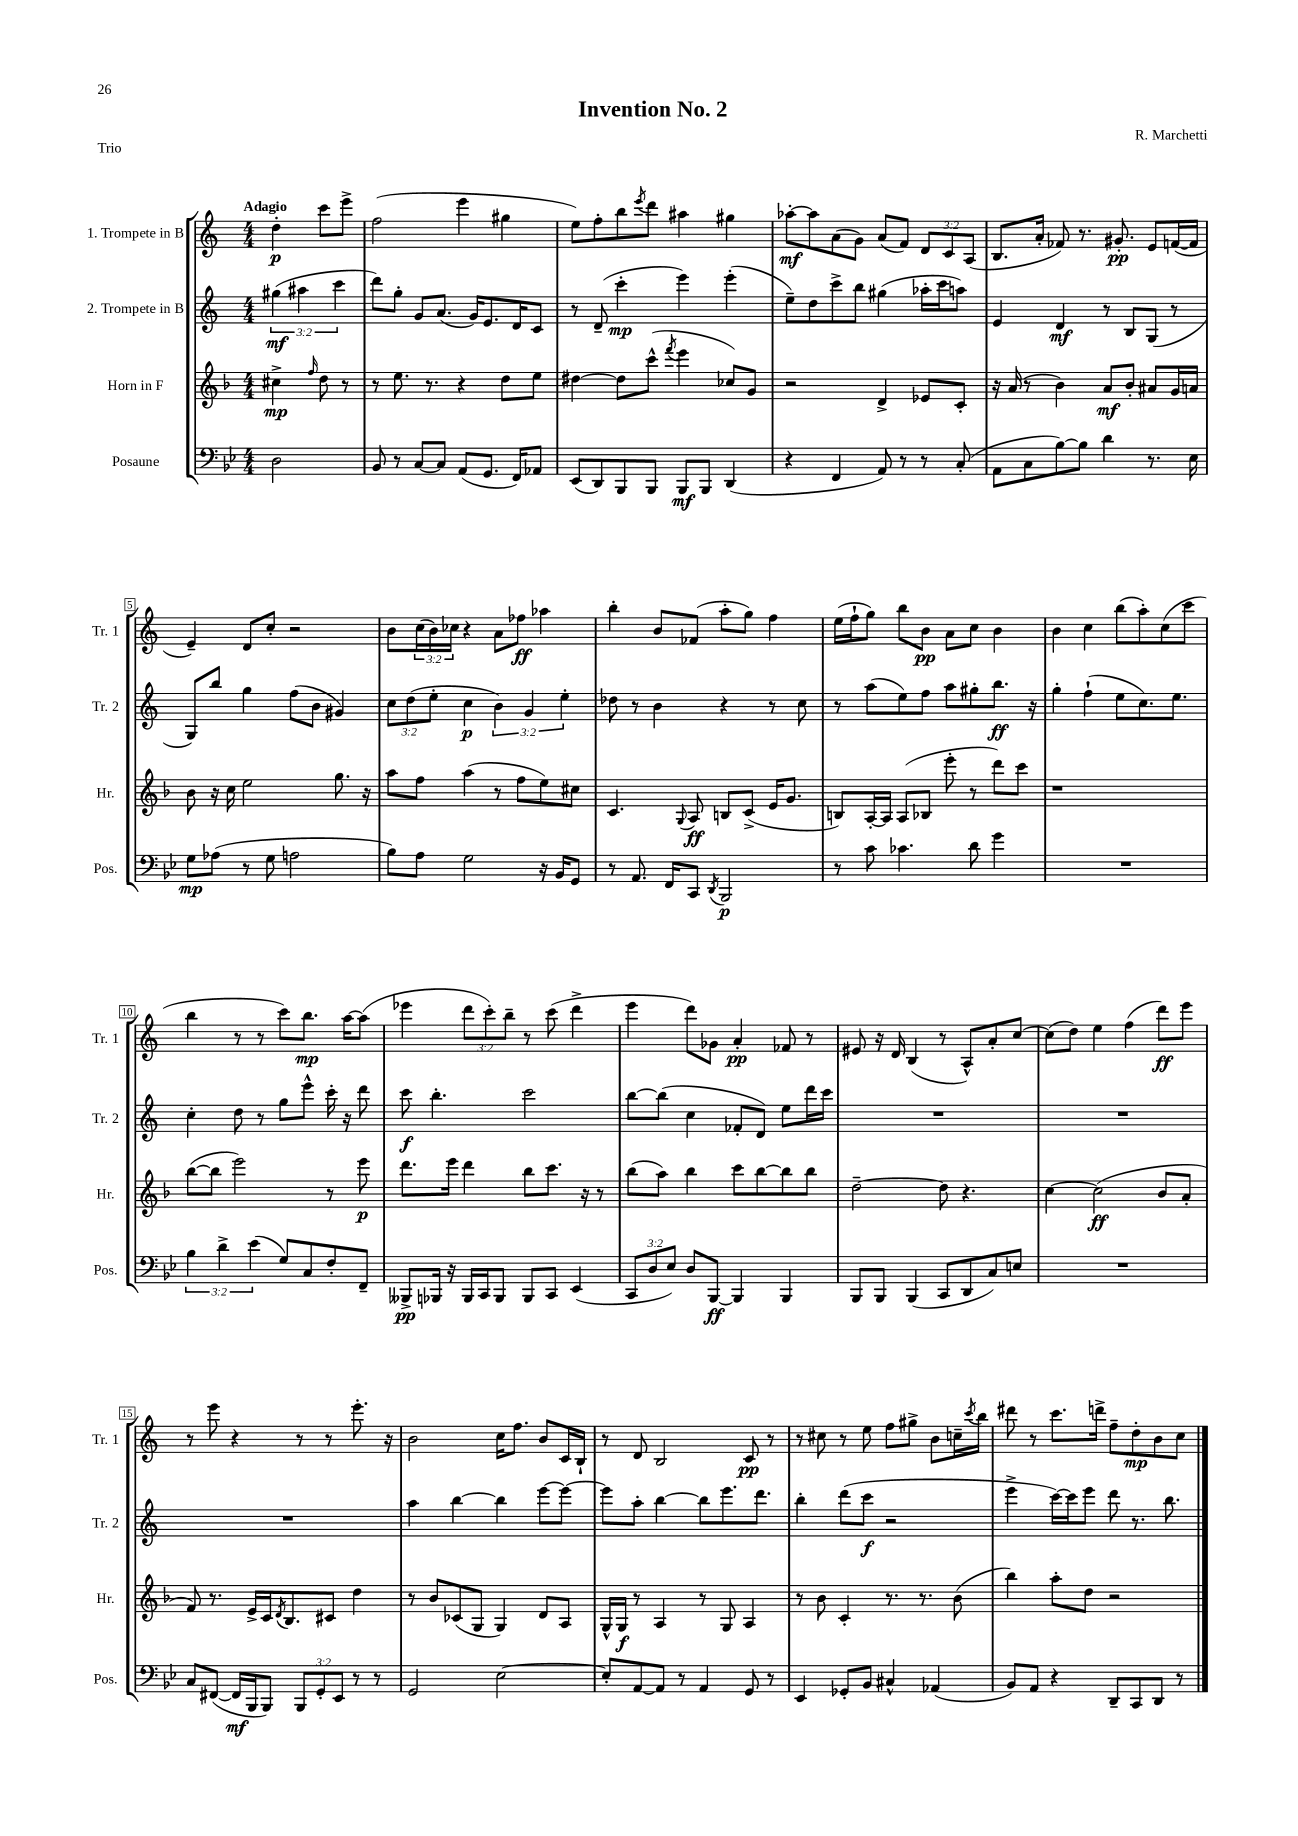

**kern	**kern	**kern	**kern
*staff4	*staff3	*staff2	*staff1
*clefF4	*clefG2	*clefG2	*clefG2
*k[b-e-]	*k[b-]	*k[]	*k[]
*M4/4	*M4/4	*M4/4	*M4/4
2D	4cc#^	(6gg#	4dd'
.	.	6aa#	.
.	16qqff	.	.
.	8dd	.	8ccc
.	.	6ccc	.
.	8r	.	8eee^
=	=	=	=
8BB-	8r	8ddd)	(2ff
8r	8.ee	8gg'	.
[8C	.	8g	.
.	8.r	.	.
8C]	.	(8.a	.
(8AA	4r	.	4eee
.	.	16g)	.
8.GG	.	8.e	.
.	8dd	.	4gg#
16FF)	.	16d	.
8AA-	8ee	8c	.
=	=	=	=
(8EE-	[4dd#	8r	8ee)
8DD)	.	(8d~	8ff'
8BBB-	8dd#]	4ccc'	8bb
.	.	.	8qeee
8BBB-	(8ccc^^	.	8ddd
.	8qfff	.	.
8BBB-	4eee	4eee)	4aa#
8BBB-	.	.	.
(4DD	8cc-)	(4eee'	4gg#
.	8g	.	.
=	=	=	=
4r	2r	8ee~)	[8aa-'
.	.	8dd	8aa-]
4FF	.	8ccc^	(8a
.	.	8bb	8g)
8AA)	4d^	(4gg#	(8a
8r	.	.	8f)
8r	8e-	16aa-'	12d
.	.	16ccc	.
.	.	.	12c
(8C'	8c'	8aa)	.
.	.	.	(12A
=	=	=	=
8AA	16r	4e	8.B
.	(16a	.	.
8C	8r	.	.
.	.	.	16a'
[8B-)	4b-)	4d	8f-)
8B-]	.	.	8.r
4d	8a	8r	.
.	.	.	8.g#'
.	8b-'	8B	.
8.r	8a#	(8G	8e
.	16g	8r	([16f
16E-	16a	.	16f]
=	=	=	=
8G	8b-	8G)	4e~)
(8A-	16r	8bb	.
.	16cc	.	.
8r	2ee	4gg	8d
8G	.	.	8cc'
2A	.	(8ff	2r
.	.	8b	.
.	8.gg	4g#)	.
.	16r	.	.
=	=	=	=
8B-)	8aa	12cc	8b
.	.	(12dd	.
8A	8ff	.	(24cc
.	.	12ee'	24b)
.	.	.	24cc-
2G	(4aa	4cc	4r
.	8r	6b)	8a
.	8ff	.	8ff-
.	.	6g	.
16r	8ee)	.	4aa-
16BB-	.	.	.
.	.	6ee'	.
8GG	8cc#	.	.
=	=	=	=
8r	4.c	8dd-	4bb'
8.AA	.	8r	.
.	.	4b	8b
16FF	.	.	.
.	8qqG	.	.
8CC	8A	.	(8f-
8qDD	.	.	.
2BBB-	8B	4r	8aa'
.	(8c^	.	8gg)
.	16e	8r	4ff
.	8.g	.	.
.	.	8cc	.
=	=	=	=
8r	8B)	8r	(16ee
.	.	.	16ff`
8c	[16A'	(8aa	8gg)
.	16A]	.	.
4.c-	(8A	8ee)	8bb
.	8B-	8ff	8b
.	8eee'	8aa	8a
8d	8r	8gg#'	8cc
4g	8ddd)	8.bb	4b
.	8ccc	.	.
.	.	16r	.
=	=	=	=
1r	1r	4gg'	4b
.	.	(4ff`	4cc
.	.	8ee	(8bb
.	.	8.cc)	8aa')
.	.	.	(8cc
.	.	8.ee	.
.	.	.	8ccc
=	=	=	=
6B-	([8bb-	4cc'	4bb
.	8bb-]	.	.
6d^	.	.	.
.	2eee)	8dd	8r
(6e-	.	.	.
.	.	8r	8r
8G)	.	8gg	8ccc)
8C	.	8eee^^	8.bb
8F'	8r	16ccc'	.
.	.	16r	[16aa
8FF~	8eee	8ddd	(8aa]
=	=	=	=
8BBB--^	8.ddd	8ccc	4eee-
16BBB-	.	4.bb'	.
16r	16eee	.	.
16BBB-	4ddd	.	12ddd
16CC	.	.	.
.	.	.	12ccc')
8BBB-	.	.	.
.	.	.	12bb~
8BBB-	8bb-	2ccc	8r
8CC	8.ccc	.	(8ccc
(4EE-	.	.	4ddd^
.	16r	.	.
.	8r	.	.
=	=	=	=
12CC	(8bb-	[8bb	4eee
12D	.	.	.
.	8aa)	(8bb]	.
12E-)	.	.	.
8D	4bb-	4cc	8ddd)
[8BBB-	.	.	8g-
4BBB-]	8ccc	8f-'	4a'
.	[8bb-	8d)	.
4BBB-	8bb-]	8ee	8f-
.	8bb-	16ddd	8r
.	.	16ccc	.
=	=	=	=
8BBB-	[2dd~	1r	8e#
8BBB-	.	.	16r
.	.	.	16d
(4BBB-	.	.	(4B
8CC	8dd]	.	8r
8DD	4.r	.	8A^^)
8C)	.	.	8a'
8E	.	.	[8cc
=	=	=	=
1r	[4cc	1r	(8cc]
.	.	.	8dd)
.	(2cc]	.	4ee
.	.	.	(4ff
.	8b-	.	8ddd)
.	8a'	.	8eee
=	=	=	=
8C	8f)	1r	8r
([8FF#	8.r	.	8eee
16FF#]	.	.	4r
16BBB-	16e^	.	.
8BBB-)	16c	.	.
.	8qd	.	.
.	8.B-	.	.
12BBB-	.	.	8r
12GG'	.	.	.
.	8c#	.	8r
12EE-	.	.	.
8r	4dd	.	8.eee'
8r	.	.	.
.	.	.	16r
=	=	=	=
2GG	8r	4aa	2b
.	8b-	.	.
.	(8c-	[4bb	.
.	8G	.	.
[2E-	4G)	4bb]	16cc
.	.	.	8.ff
.	8d	[8eee	8b
.	8A	8eee_	16c
.	.	.	16B`
=	=	=	=
8E-']	16G^^	8eee]	8r
.	16G	.	.
[8AA	8r	8aa'	8d
8AA]	4A	[4bb	2B
8r	.	.	.
4AA	8r	8bb]	.
.	8G	8.eee	.
8GG	4A	.	8c
.	.	8.ddd	.
8r	.	.	8r
=	=	=	=
4EE-	8r	4bb'	8r
.	8b-	.	8cc#
8GG-'	4c'	(8ddd	8r
8BB-	.	8ccc	8ee
4C#^^	8.r	2r	8ff
.	.	.	8gg#^
.	8.r	.	.
(4AA-	.	.	8b
.	(8b-	.	16cc~
.	.	.	8qccc
.	.	.	16bb
=	=	=	=
8BB-)	4bb-)	4eee^	8ddd#
8AA	.	.	8r
4r	8aa'	[16ccc)	8.ccc
.	.	16ccc]	.
.	8dd	8eee	.
.	.	.	16ddd^
8DD~	2r	8ddd	8ff~
8CC	.	8.r	8dd'
8DD	.	.	8b
.	.	8.bb	.
8r	.	.	8cc
==	==	==	==
*-	*-	*-	*-
